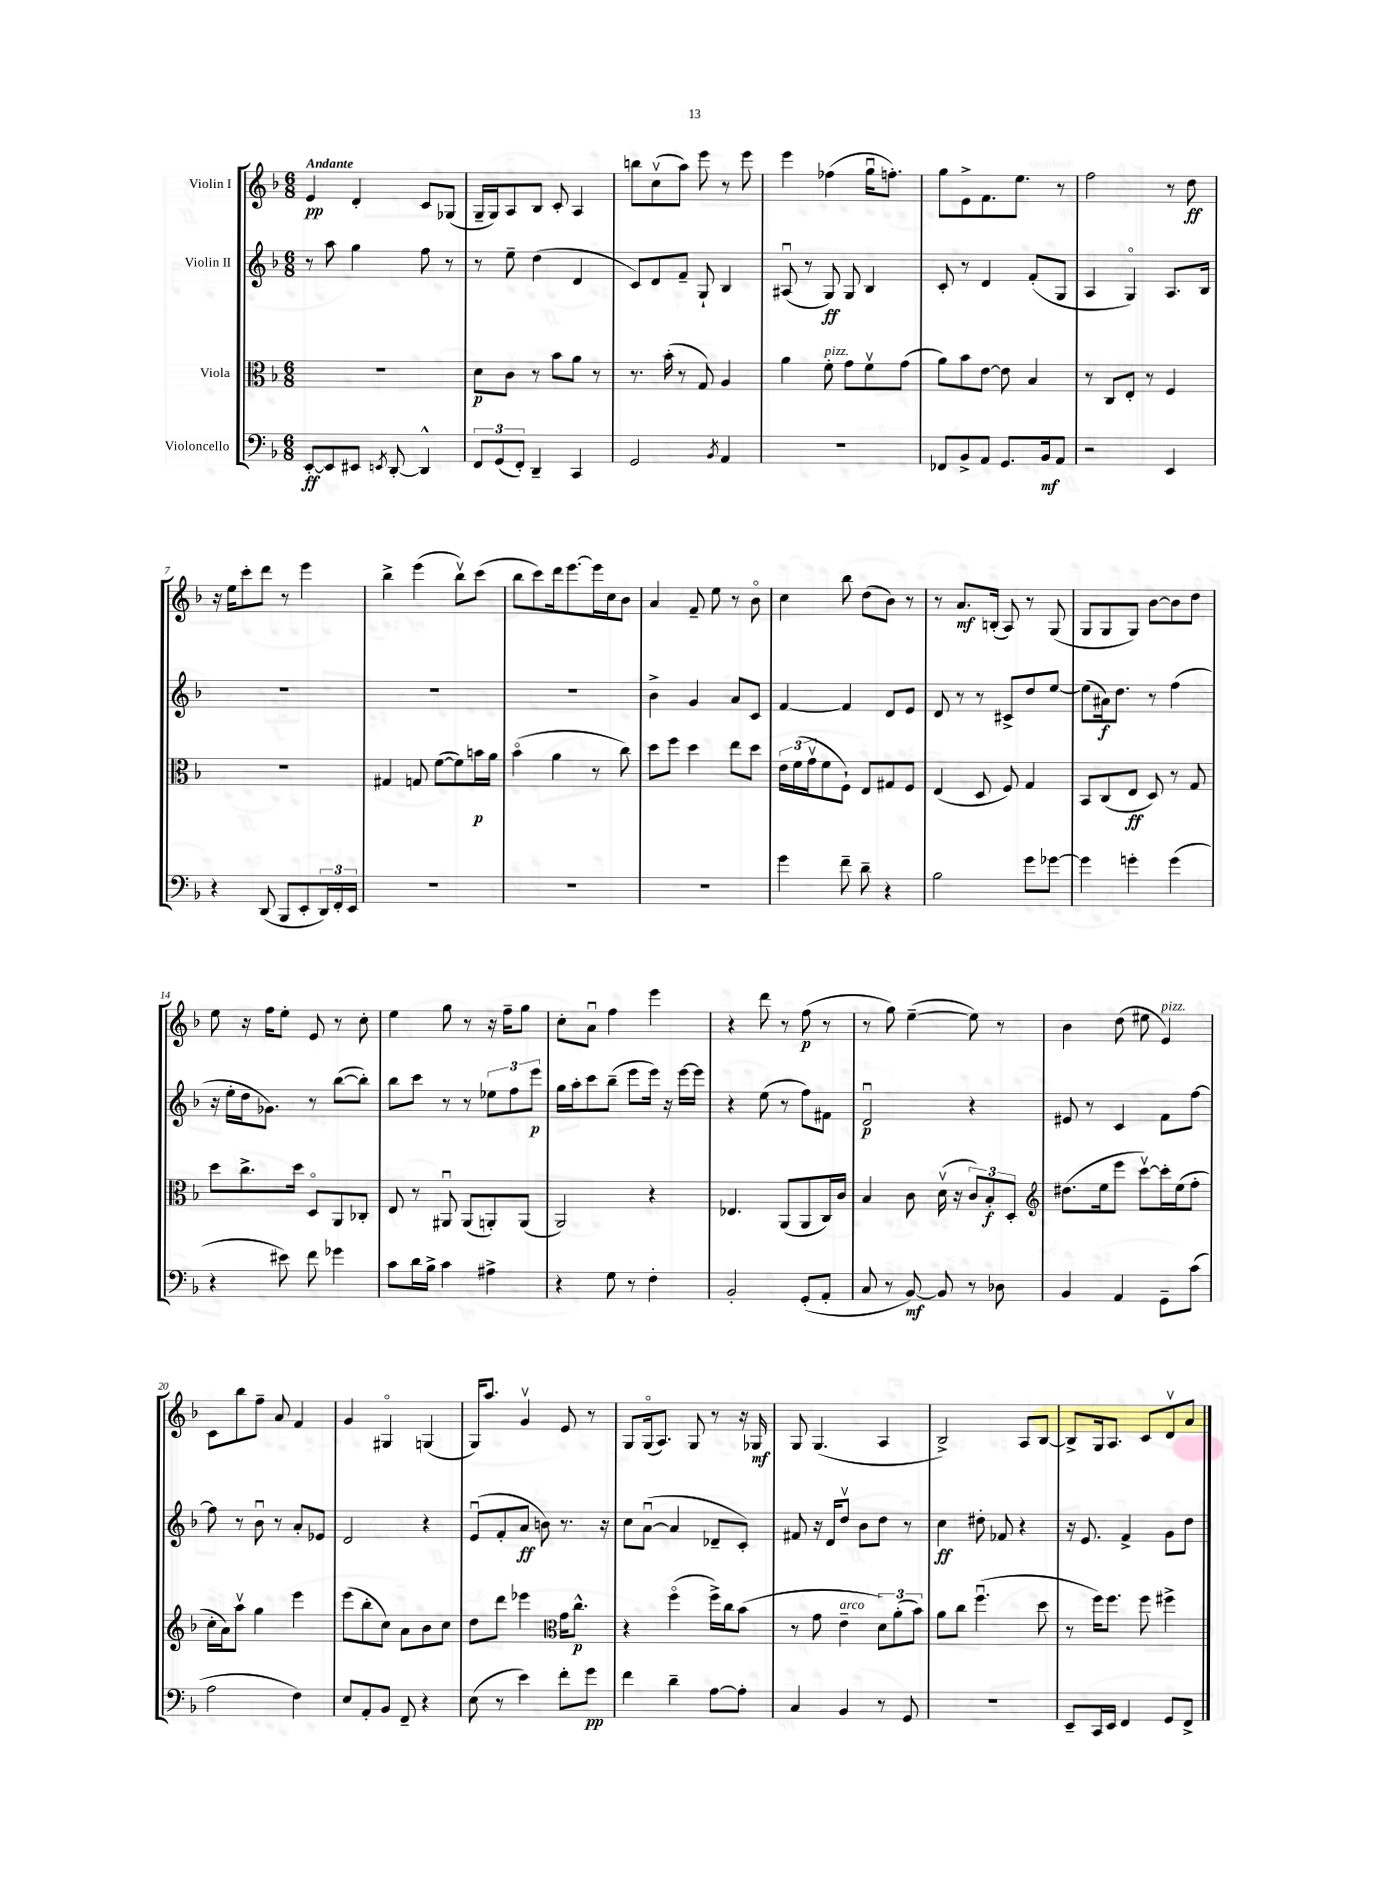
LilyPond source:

<<
\new StaffGroup <<
\new Staff = "s0" \with { instrumentName = "Violin I" } {
    \clef treble \key f \major \numericTimeSignature \time 6/8 \tempo "Andante"
    e'4\pp d'4-. c'8 ges8( |
    g16-- g16) a8 bes8 c'8-. a4 |
    b''8 c''8\upbow( a''8) e'''8 r8 e'''8 |
    e'''4 fes''4( g''16\downbow f''8.-.) |
    g''8 e'8-> f'8. e''8. r8 |
    f''2 r8 d''8\ff |
    r16 e''16 c'''8-. d'''8 r8 e'''4 |
    bes''4-> e'''4( bes''8\upbow) c'''8( |
    bes''8 c'''8) d'''16 e'''8.~ e'''16 c''16 bes'8 |
    a'4 f'8-- e''8 r8 bes'8\flageolet |
    c''4 bes''8 d''8( bes'8) r8 |
    r8 a'8.\mf b16-.( a8) r8 g8( |
    g8 g8 g8) bes'8~ bes'8 d''8 |
    e''8 r16 f''16 e''8-. e'8 r8 c''8-. |
    e''4 g''8 r8 r16 f''16-- g''8 |
    c''8-. a'8\downbow f''4 e'''4 |
    r4 d'''8 r8 f''8\p( r8 |
    r8 g''8) e''4~--( e''8) r8 |
    bes'4 d''8( eis''8 e'4^\markup { \italic "pizz." }) |
    c'8 bes''8 f''8-- a'8 f'4 |
    g'4 gis4\flageolet g4( |
    g16) a''8. g'4\upbow e'8 r8 |
    g8 g16\flageolet( a8.) g8 r8 r16 ges16\mf |
    g8 g4.( a4 |
    bes2->) a8 bes8~ |
    bes8-> g16 a8. c'8 d'8\upbow a'8 \bar "|." |
}
\new Staff = "s1" \with { instrumentName = "Violin II" } {
    \clef treble \key f \major \numericTimeSignature \time 6/8
    r8 a''8 g''4 f''8 r8 |
    r8 e''8-- d''4( d'4 |
    c'8) d'8 f'8-- g8-! bes4 |
    ais8\downbow( r8 g8\ff) g8 bes4 |
    c'8-. r8 d'4 f'8-.( g8 |
    a4 g4\flageolet) a8. bes16 |
    R2. |
    R2. |
    R2. |
    bes'4-> g'4 a'8 c'8 |
    f'4~ f'4 d'8 e'8 |
    d'8 r8 r8 cis'8-> d''8 e''8~ |
    e''8( ais'16\f) d''8. r8 f''4( |
    r16 e''16-. d''16 ges'8.) r8 bes''8~( bes''8-.) |
    bes''8 c'''8 r8 r8 \tuplet 3/2 { ees''8 f''8 e'''8\p } |
    g''16 a''16-. c'''8 bes''8--( e'''8 e'''16) r16 e'''16~ e'''16 |
    r4 e''8( r8 f''8) fis'8 |
    d'2\downbow\p r4 |
    eis'8 r8 c'4 f'8 f''8~ |
    f''8 r8 bes'8\downbow r8 a'8-. ees'8 |
    d'2 r4 |
    e'8\downbow( f'8-. a'8\ff b'8) r8. r16 |
    c''8 a'8~\downbow( a'4 des'8-- c'8-.) |
    fis'8 r16 d'16 d''8\upbow bes'8 d''8 r8 |
    c''4\ff dis''8-. fes'8 r4 |
    r16 e'8. f'4-> g'8 d''8 \bar "|." |
}
\new Staff = "s2" \with { instrumentName = "Viola" } {
    \clef alto \key f \major \numericTimeSignature \time 6/8
    R2. |
    d'8\p c'8 r8 bes'8 a'8 r8 |
    r8. bes'16-.( r8 g8) a4 |
    a'4 f'8-.^\markup { \italic "pizz." } g'8 f'8\upbow g'8( |
    a'8) bes'8 e'8~ e'8 bes4 |
    r8 c8 e8-. r8 f4 |
    R2. |
    gis4 g8 f'8~( f'8) b'16\p a'16 |
    bes'4\flageolet( a'4 r8 c''8) |
    d''8 f''8 d''4 e''8 d''8 |
    \tuplet 3/2 { e'16 f'16( g'16\upbow } f'8 f8-!) e8 gis8 f8 |
    e4( d8 f8) g4 |
    bes,8 c8( e8\ff d8) r8 g8 |
    d''8 c''8.-> d''16 d8\flageolet a,8 ces8-. |
    e8 r8 ais,8\downbow ais,8( a,8-.) a,8( |
    a,2) r4 |
    ees4. a,8( a,8 c16) c'16 |
    bes4 c'8 d'16\upbow( r16 \tuplet 3/2 { c'8) bes8-.\f d8-. } |
    \clef treble dis''8.( e''16 e'''8 c'''8~\upbow) c'''16-. e''16( f''8-. |
    c''16-. a'16) a''8\upbow g''4 e'''4 |
    e'''8( bes''8-. c''8) a'8 bes'8 c''8 |
    d''8 d'''8 ees'''4 \clef alto g'16 c''8.-^\p |
    r4 f''4\flageolet( f''16->) c''16 bes'8( |
    r8 g'8 e'4--^\markup { \italic "arco" } \tuplet 3/2 { d'8) a'8-.( bes'8) } |
    a'8 c''8 f''4.\downbow( d''8 |
    r8 f''16) f''8. f''8 fis''4-> \bar "|." |
}
\new Staff = "s3" \with { instrumentName = "Violoncello" } {
    \clef bass \key f \major \numericTimeSignature \time 6/8
    e,8~-.\ff e,8 eis,8 \acciaccatura { e,8 } d,8~-. d,4-^ |
    \tuplet 3/2 { f,8 g,8( f,8-.) } d,4-- c,4 |
    g,2 \acciaccatura { bes,8 } a,4 |
    R2. |
    fes,8 bes,8-> a,8 g,8. bes,16\mf a,8 |
    r2 e,4 |
    r4 d,8( bes,,8 e,8-. \tuplet 3/2 { d,16) f,16-. e,16 } |
    R2. |
    R2. |
    R2. |
    g'4 f'8-- d'8-- r4 |
    bes2 g'8 ges'8~ |
    ges'4 g'4-. g'4( |
    r4 eis'8) f'8 ges'4 |
    c'8 d'16 bes16-> c'4 ais4-> |
    r4 g8 r8 f4-. |
    bes,2-. g,8-.( a,8-. |
    c8 r8 bes,8~\mf) bes,8 r8 des8 |
    bes,4 a,4 g,8-- c'8( |
    a2 f4) |
    e8 a,8-. bes,8 f,8-- r4 |
    e8( r8 e'4) f'8-. g'8\pp |
    f'4 d'4-- a8~ a8-. |
    c4 bes,4 r8 g,8 |
    R2. |
    e,8-- c,16 e,16 f,4 g,8 f,8-> \bar "|." |
}
>>
>>
